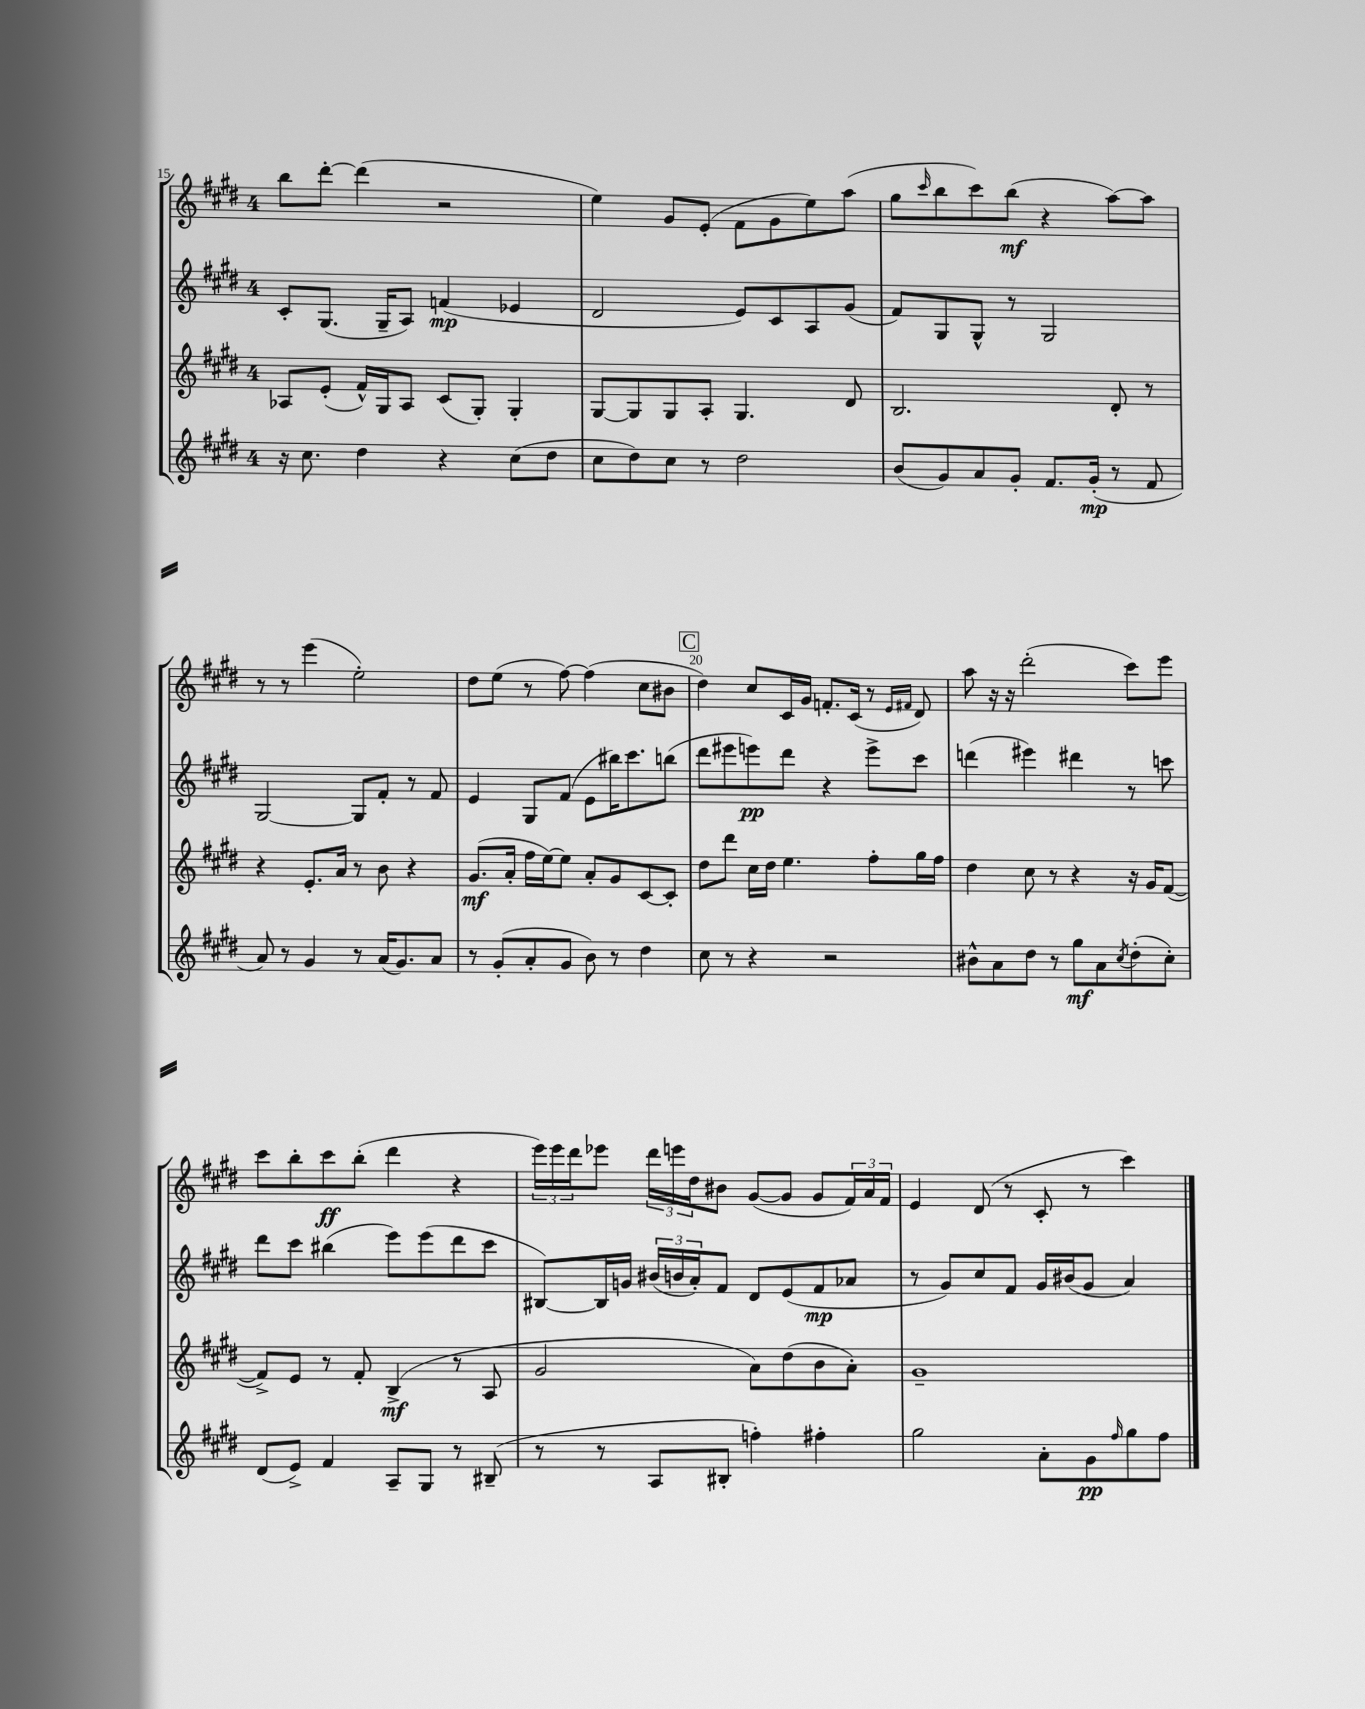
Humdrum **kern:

**kern	**kern	**kern	**kern
*staff4	*staff3	*staff2	*staff1
*clefG2	*clefG2	*clefG2	*clefG2
*k[f#c#g#d#]	*k[f#c#g#d#]	*k[f#c#g#d#]	*k[f#c#g#d#]
*M4/4	*M4/4	*M4/4	*M4/4
16r	8A-	8c#'	8bb
8.cc#	.	.	.
.	(8e'	(8.G#	[8ddd#'
4dd#	16f#^^)	.	(4ddd#]
.	16G#	16G#~	.
.	8A-	8A)	.
4r	(8c#	(4f	2r
.	8G#')	.	.
(8cc#	4G#'	4e-	.
8dd#	.	.	.
=	=	=	=
8cc#	[8G#	2d#	4ee)
8dd#)	8G#]	.	.
8cc#	8G#	.	8g#
8r	8A'	.	(8e'
2dd#	4.G#	8e)	8f#
.	.	8c#	8g#
.	.	8A	8ee)
.	8d#	(8g#	(8aa
=	=	=	=
(8b	2.B	8f#)	8gg#
.	.	.	16qqccc#
8g#)	.	8G#	8bb
8a	.	8G#^^	8ccc#)
8g#'	.	8r	(8bb
8.f#	.	2G#	4r
(16g#'	.	.	.
8r	8d#'	.	[8aa)
8f#	8r	.	8aa]
=	=	=	=
8a)	4r	[2G#	8r
8r	.	.	8r
4g#	8.e'	.	(4eee
.	16a	.	.
8r	8r	8G#]	2ee')
(16a	8b	8f#'	.
8.g#)	.	.	.
.	4r	8r	.
8a	.	8f#	.
=	=	=	=
8r	(8.g#	4e	8dd#
(8g#'	.	.	(8ee
.	16a'	.	.
8a'	16ff#	8G#	8r
.	[16ee)	.	.
8g#	8ee]	(8f#	[8ff#)
8b)	8a'	8e	(4ff#]
8r	8g#	16bb#)	.
.	.	8.ccc#	.
4dd#	[8c#	.	8cc#
.	8c#']	(8bb	8b#
=	=	=	=
8cc#	8dd#	8ddd#	4dd#)
8r	8ddd#	8eee#	.
4r	16cc#	8eee)	8cc#
.	16dd#	.	.
.	4.ee	8ddd#	16c#
.	.	.	16g#
2r	.	4r	8.f'
.	.	.	(16c#
.	8ff#'	8eee^	8r
.	.	.	16qqe
.	.	.	16qqf#
.	16gg#	8ccc#	8d#)
.	16ff#	.	.
=	=	=	=
8b#^^	4dd#	(4ddd	8aa
8a	.	.	16r
.	.	.	16r
8dd#	8cc#	4eee#)	(2ddd#'
8r	8r	.	.
8gg#	4r	4ddd#	.
8a	.	.	.
8qcc#	.	.	.
(8dd#'	16r	8r	8ccc#)
.	16g#	.	.
8cc#')	([8f#	8ccc	8eee
=	=	=	=
(8d#	8f#^])	8ddd#	8ccc#
8e^)	8e	8ccc#	8bb'
4f#	8r	(4bb#	8ccc#
.	8f#'	.	(8bb'
8A~	(4B^	8eee)	4ddd#
8G#	.	(8eee	.
8r	8r	8ddd#	4r
(8B#~	8A	8ccc#	.
=	=	=	=
8r	2g#	[8B#)	24eee)
.	.	.	24eee
.	.	.	24ddd#
8r	.	16B#]	8eee-
.	.	16g	.
8A	.	(24b#	24ddd#
.	.	24b	24eee
.	.	24a')	24dd#
8B#'	.	8f#	8b#
4ff')	8a)	8d#	([8g#
.	(8dd#	(8e	8g#]
4ff#'	8b	8f#	8g#
.	8a')	8a-	24f#)
.	.	.	24a
.	.	.	24f#
=	=	=	=
2gg#	1g#~	8r	4e
.	.	8g#)	.
.	.	8cc#	(8d#
.	.	8f#	8r
8a'	.	16g#	8c#'
.	.	(16b#	.
8g#	.	8g#	8r
16qqff#	.	.	.
8gg#	.	4a)	4ccc#)
8ff#	.	.	.
==	==	==	==
*-	*-	*-	*-
